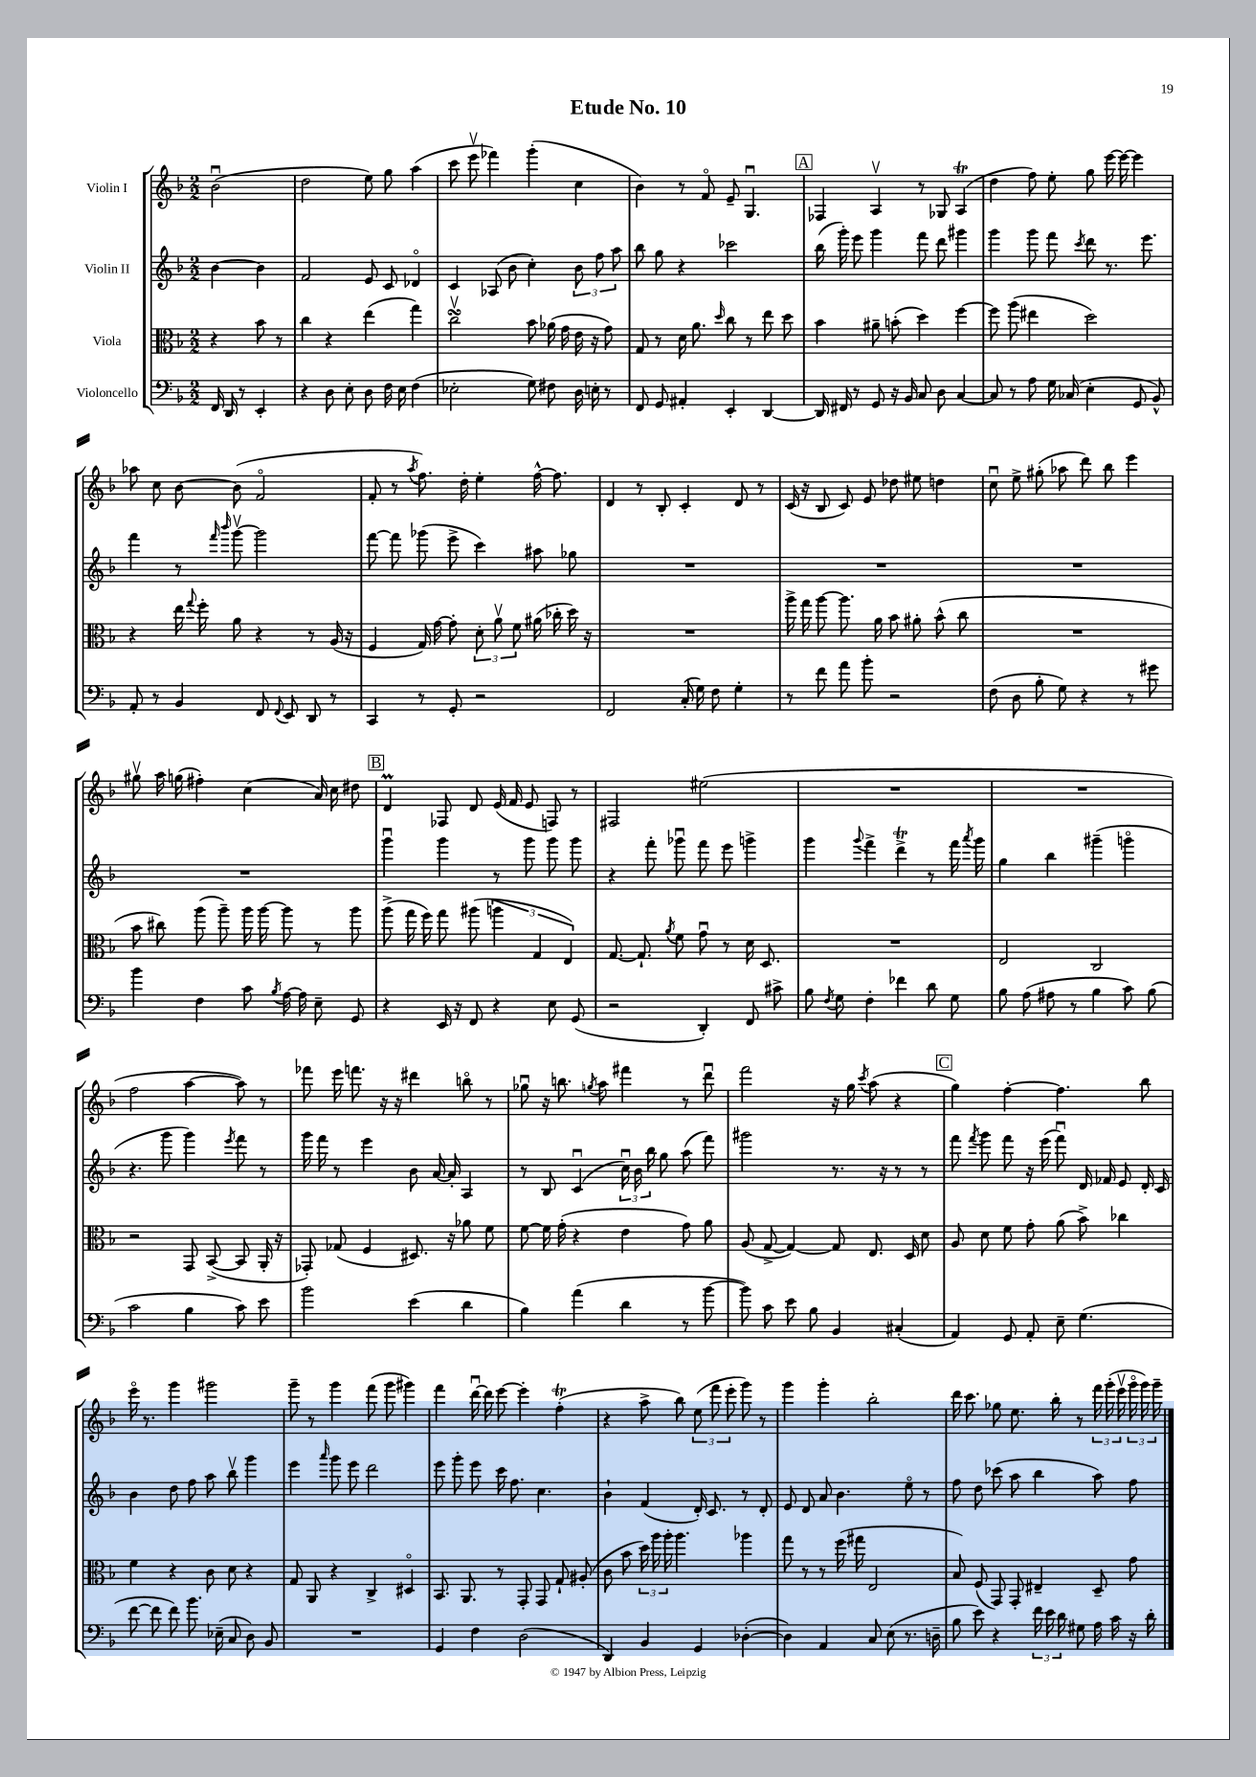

**kern	**kern	**kern	**kern
*part4	*part3	*part2	*part1
*staff4	*staff3	*staff2	*staff1
*I"Violoncello	*I"Viola	*I"Violin II	*I"Violin I
*clefF4	*clefC3	*clefG2	*clefG2
*k[b-]	*k[b-]	*k[b-]	*k[b-]
*M2/2	*M2/2	*M2/2	*M2/2
=	=	=	=
16FF/	4r	[4b-\	(2b-u\
16DD/	.	.	.
8r	.	.	.
4EE'/	8b-\	4b-\]	.
.	8r	.	.
=1	=1	=1	=1
4r	4cc\	2f/	2dd\
8D\	4r	.	.
8E'\	.	.	.
8D\	(4ee\	8e/	8ee\)
16F\	.	8c/	8gg\
16E\	.	.	.
(4F\	4gg\)	4d-X/	(4aa\
=2	=2	=2	=2
2E-X'\	2ccsSSSv\	4c/	8ccc\
.	.	.	8eeev\
.	.	(8A-X/	4fff-X\)
.	.	8b-\	.
8G\)	8b-\	4cc'\)	(4ggg'\
8F#X\	(16a-X\	.	.
.	16g\	.	.
16D\	16e\	12b-\	4cc\
16En'\	16r	.	.
.	.	12ff\	.
8r	8g\)	.	.
.	.	12aa\	.
=3	=3	=3	=3
8FF/	8G/	8bb-\	4b-\)
8GG/	8r	8gg\	.
4AA#X'/	16d\	4r	8r
.	8.a\	.	.
.	.	.	8f/
.	16qqdd/	.	.
4EE'/	8cc\	2ccc-X\	8e~/
.	8r	.	4.Gu/
[4DD/	8ee\	.	.
.	8dd\	.	.
!!LO:REH:place=s1:t=A
=4	=4	=4	=4
16DD/]	4b-\	(16bb-\	4F-X/
16FF#X/	.	16ggg'\)	.
8r	.	8eee\	.
8GG/	8a#X~\	4ggg\	4Av/
16r	(8bn'\	.	.
16BB-/	.	.	.
8C/	4dd\)	8fff\	8r
8D\	.	8ddd\	8G-X/
[4C/	[4ff\	4ggg#X\	(4At/
=5	=5	=5	=5
8C/]	8ff\]	4ggg\	4dd\
8r	(8aa\	.	.
8A\	4ee#X\	8ggg\	8ff\)
16G\	.	8fff\	8ee'\
(16C-X/	.	.	.
.	.	8qccc/	.
4E'\	2dd\)	8ddd\	8gg\
.	.	8.r	[16eee\
.	.	.	16eee\_
8GG/	.	.	4eee\]
.	.	8.eee\	.
8BB-^^/)	.	.	.
!!LO:LB:g=z
=6	=6	=6	=6
8AA'/	4r	4fff\	8aa-X\
8r	.	.	8cc\
4BB-/	16ee\	8r	[8b-\
.	8qqgg/	.	.
.	16ff'\	.	.
.	.	16qqfff/	.
.	.	16qqbbb-/	.
.	8a\	[8gggv\	(8b-\]
8FF/	4r	2ggg\]	2f/
8qqFF/	.	.	.
8EE/	.	.	.
8DD/	8r	.	.
8r	(16A/	.	.
.	16r	.	.
=7	=7	=7	=7
4CC/	4F/	[8fff\	8f'/
.	.	8fff\]	8r
.	.	.	8qaa/
8r	16G/)	(8ggg-X\	8.ff\)
.	[16g\	.	.
8GG'/	8g'\]	8eee^\	.
.	.	.	16dd'\
2r	12d'\	4ccc\)	4ee'\
.	12av\	.	.
.	12f\	.	.
.	(16a#X\	8aa#X\	[16ff^^\
.	16cc-X'\	.	8.ff\]
.	16dd\)	8gg-X\	.
.	16r	.	.
=8	=8	=8	=8
2FF/	1r	1r	4d/
.	.	.	8r
.	.	.	8B-'/
(16C'/	.	.	4c'/
16G\)	.	.	.
8F\	.	.	.
4G'\	.	.	8d/
.	.	.	8r
=9	=9	=9	=9
8r	16aa^\	1r	(16c/
.	16gg\	.	16r
8f\	[8aa\	.	8B-/
8a\	8.aa\]	.	8c/)
8b-'\	.	.	8e/
.	16a\	.	.
2r	8b-\	.	8dd-X\
.	8a#X'\	.	8ee#X\
.	(8b-^^\	.	4ddn\
.	8cc\	.	.
=10	=10	=10	=10
(8F\	1r	1r	8ccu\
8D\	.	.	8ee^\
8B-'\	.	.	(8gg#X'\
8G\)	.	.	8aa-X\
4r	.	.	8ddd\)
.	.	.	8bb-\
8r	.	.	4eee\
8g#X\	.	.	.
!!LO:LB:g=z
=11	=11	=11	=11
4b-\	8b-\	1r	8gg#Xv\
.	8cc#X\)	.	16aa\
.	.	.	(16ggn\
4F\	(8aa\	.	4ff#X'\)
.	8aa~\)	.	.
8c\	16aa\	.	(4cc\
.	[16aa\	.	.
8qB-/	.	.	.
[16A\	8aa\]	.	.
16A\]	.	.	.
8E~\	8r	.	16a/)
.	.	.	16cc\
8GG/	8aa\	.	8dd#X\
!!LO:REH:place=s1:t=B
=12	=12	=12	=12
4r	(8aa^\	4gggu\	4dM/
.	16gg\	.	.
.	16ff\)	.	.
16EE/	8gg\	4ggg\	8F-X/
16r	.	.	.
8FF/	(8aa#X\	.	8d/
4r	6aan\	8r	(16e/
.	.	.	16f/
.	.	8ggg\	8e/
.	6G/	.	.
8E\	.	8ggg\	8Fn/)
.	6E/)	.	.
(8GG/	.	8ggg\	8r
=13	=13	=13	=13
2r	[8.G/	4r	2F#X/
.	8.G`/]	.	.
.	.	8fff'\	.
.	8qa/	.	.
.	8f\	8ggg-Xu\	.
4DD'/)	8gu\	8fff\	(2ee#X\
.	8r	8eee\	.
8FF/	16d\	4gggn^\	.
.	8.D/	.	.
8c#X^\	.	.	.
=14	=14	=14	=14
8B-\	1r	4ggg\	1r
8qF/	.	.	.
8G\	.	.	.
.	.	8qqggg/	.
4F'\	.	4fff^\	.
4f-X\	.	4dddT^\	.
8d\	.	8r	.
8G\	.	16fff\	.
.	.	8qaaa/	.
.	.	16ggg\	.
=15	=15	=15	=15
8B-\	2E/	4gg\	1r
(8A\	.	.	.
8A#X\	.	4bb-\	.
8r	.	.	.
4B-\	2C/	(4ggg#X~\	.
8c\)	.	4gggn\	.
(8B-\	.	.	.
!!LO:LB:g=z
=16	=16	=16	=16
2c\	2r	4.r	2ff\
.	.	8ggg\	.
4B-\	8GG/	4ggg\)	[4aa\
.	([8BB-^/	.	.
.	.	8qeee/	.
8c\)	8BB-/]	8fff\	8aa\])
8e\	16AA'/	8r	8r
.	16r	.	.
=17	=17	=17	=17
2b-\	8GG-X'/)	16ggg\	8fff-X\
.	.	16fff\	.
.	(8G-X/	8r	16eee\
.	.	.	8.fffn\
.	4F/	4eee\	.
.	.	.	16r
.	.	.	16r
(4e\	8.D#X/)	8b-\	4ddd#X\
.	.	[16a/	.
.	16r	16a'/]	.
4d\	8a-X\	4A/	8bbn\
.	8f\	.	8r
=18	=18	=18	=18
4B-\)	[8f\	8r	8gg-Xu\
.	16f\]	8B-/	16r
.	(16g'\	.	8.bbn\
(4a\	4r	(4cu/	.
.	.	.	8qggn/
.	.	.	8aa\
4d\	4e\	24ccu\)	4fff#X\
.	.	24b-\	.
.	.	24bb-\	.
.	.	8gg\	.
8r	8g\)	(8aa\	8r
[8b-\	8a\	8fff\)	8dddu\
=19	=19	=19	=19
8b-\])	(8A/	2ggg#X\	2fff\
8c\	[8G^/	.	.
8e\	4G/_)	.	.
8B-\	.	.	.
4BB-/	8G/]	8.r	16r
.	.	.	16gg\
.	.	.	8qccc/
.	8.E/	.	(8aa\
.	.	16r	.
(4C#X'/	.	8r	4r
.	16D/	.	.
.	8d\	8r	.
!!LO:REH:place=s1:t=C
=20	=20	=20	=20
4AA/)	8A/	8fff\	4gg\)
.	.	8qfff/	.
.	8d\	8ggg\	.
8GG/	8f\	8fff\	[4ff'\
8AA'/	8g'\	16r	.
.	.	(16eee\	.
8E~\	(8a\	8fffu\)	4.ff\]
(4.G\	8b-^\)	16d/	.
.	.	16f-X/	.
.	4cc-X\	8e/	.
.	.	16d'/	8bb-\
.	.	16c/	.
!!LO:LB:g=z
=21	=21	=21	=21
[8f\	4f\	4b-\	16eee\
.	.	.	8.r
8f\]	.	.	.
8f\)	4r	8dd\	4ggg\
8.b-\	.	8ff\	.
.	8c\	8aa\	2ggg#X\
(16E-X~\	.	.	.
8C/	8d\	8bb-v\	.
8D\)	4r	4ggg\	.
8BB-/	.	.	.
=22	=22	=22	=22
1r	8G/	4eee\	8ggg~\
.	8AA/	.	8r
.	.	16qqaaa/	.
.	4r	8ggg\	4ggg\
.	.	8eee\	.
.	4C^/	2ddd\	(8fff\
.	.	.	8ggg\
.	4D#X/	.	4ggg#X\)
=23	=23	=23	=23
4GG/	8.BB-/	8eee\	4fff\
.	.	8ggg'\	.
.	8.AA/	.	.
4F\	.	8eee\	[16dddu\
.	.	.	16ddd\]
.	8r	16ccc\	[8eee\
.	.	8.ff\	.
(2D\	8GG'/	.	4eee'\]
.	8GG/	4.cc\	.
.	8G`/	.	(4ffT'\
.	(8A#X'/	.	.
=24	=24	=24	=24
4DD/)	8c\	4b-`\	4r
.	8b-\	.	.
4BB-/	24dd\)	(4f/	8aa^\
.	24aa\	.	.
.	24aa'\	.	.
.	4.aa\	.	8bb-\)
4GG/	.	16d'/)	(12ee\
.	.	8.c/	.
.	.	.	12fff\
.	.	.	12eee'\
([4D-X'\	4aa-X\	8r	8ggg\)
.	.	8d'/	8r
=25	=25	=25	=25
4D-\])	8gg\	8e/	4ggg\
.	8r	8d/	.
4AA/	8r	8a/	4ggg'\
.	(16ff\	4.b-\	.
.	16gg#X\	.	.
8C/	2E/	.	2bb-'\
(8E\	.	.	.
8.r	.	8ee\	.
.	.	8r	.
16Dn~\	.	.	.
=26	=26	=26	=26
8B-\	8B-/)	8ff\	16ddd\
.	.	.	8.ccc\
8e\)	(8F/	8dd\	.
4r	8GG/)	(8ccc-X\	8gg-X\
.	8GG'/	8aa\	8.ee\
24f\	4E#X~/	4bb-\	.
24e\	.	.	.
.	.	.	16bb-'\
24d\	.	.	.
8G#X\	.	.	8r
16A\	8D~/	8aa\)	24fff\
.	.	.	(24ggg'\
16c\	.	.	.
.	.	.	24eeev\
16r	8g\	8ff\	24ggg\
.	.	.	24ggg\)
16d'\	.	.	.
.	.	.	24ggg~\
==	==	==	==
*-	*-	*-	*-
